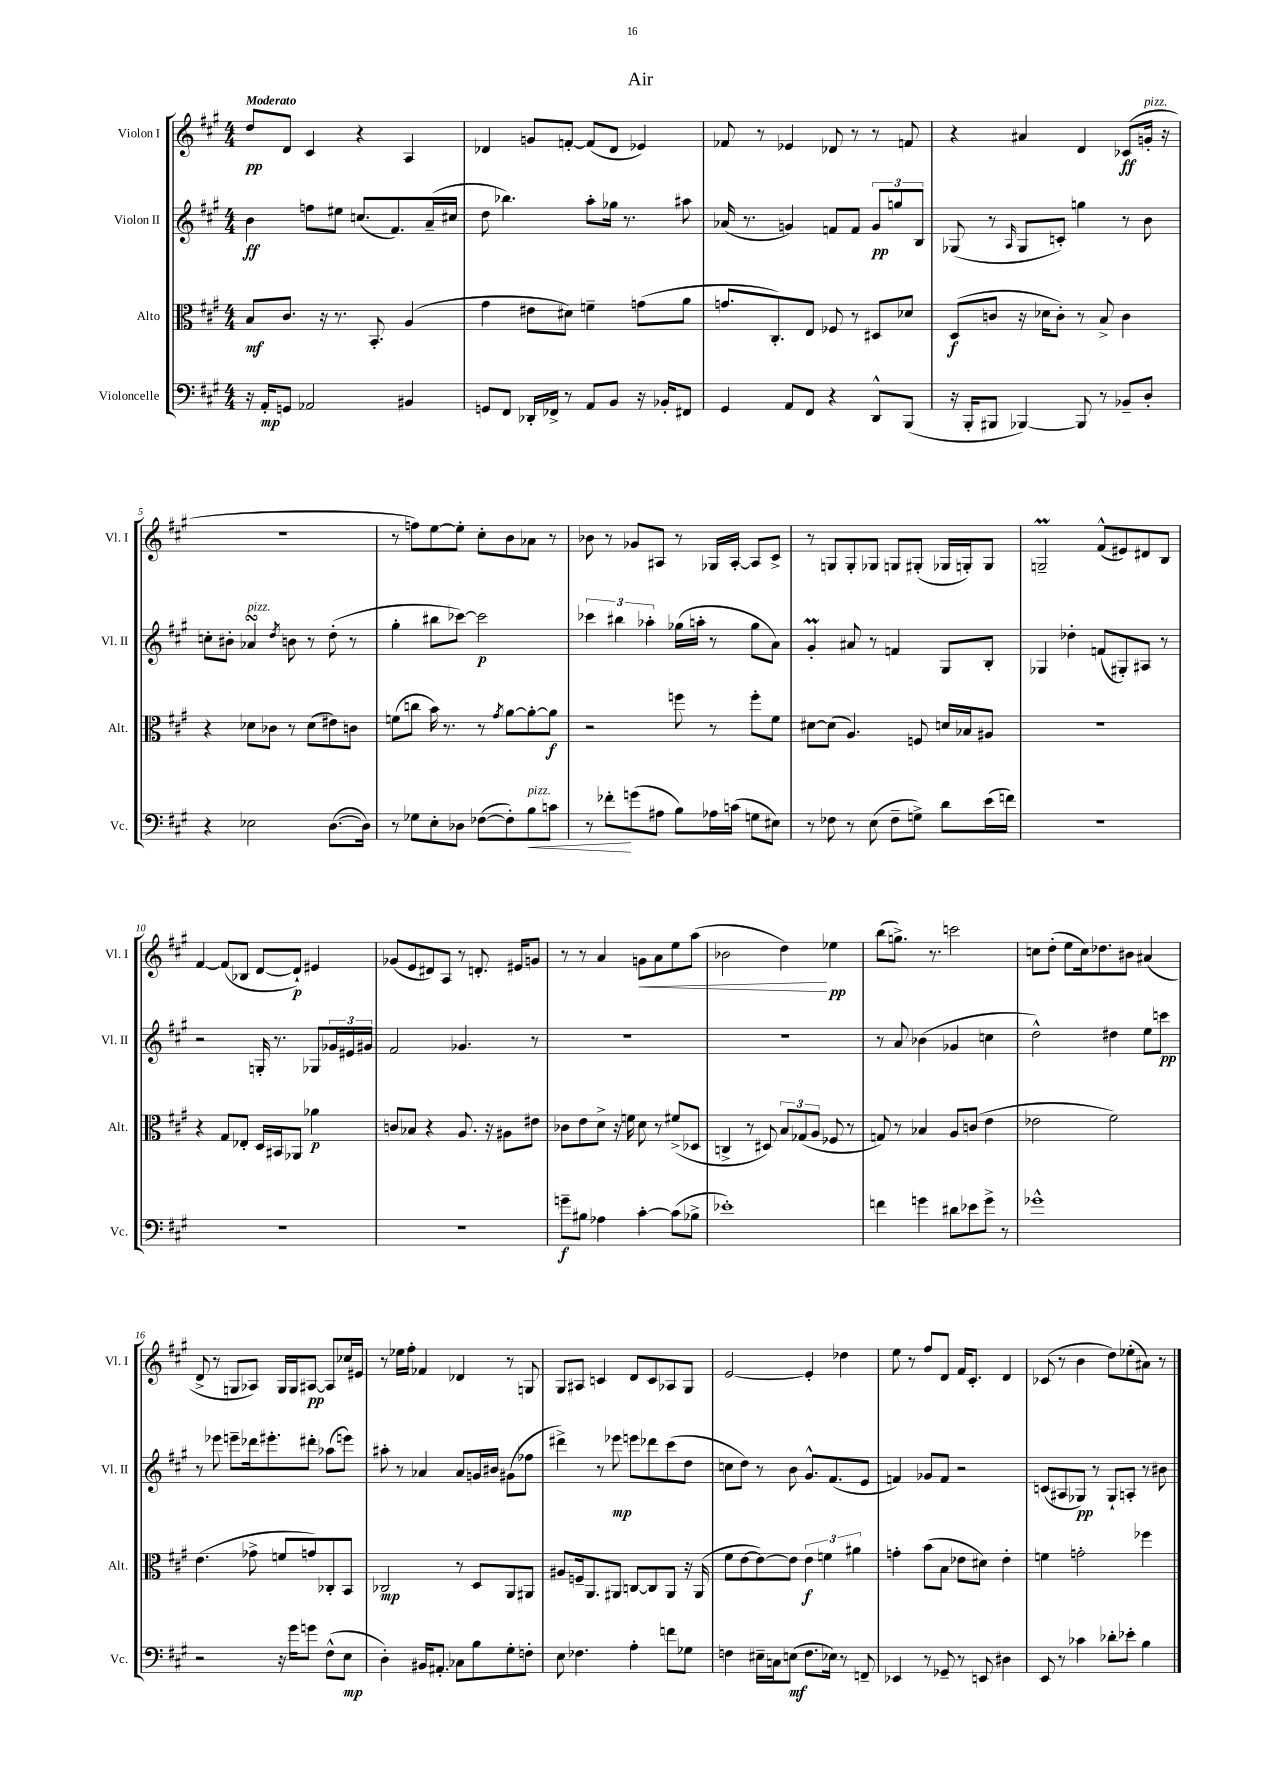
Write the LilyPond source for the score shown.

\header { title = "Air" }
<<
\new StaffGroup <<
\new Staff = "s0" \with { instrumentName = "Violon I" shortInstrumentName = "Vl. I" } {
    \clef treble \key a \major \numericTimeSignature \time 4/4 \tempo "Moderato"
    d''8\pp d'8 cis'4 r4 a4 |
    des'4 g'8 f'8~-. f'8( des'8 ees'4) |
    fes'8 r8 ees'4 des'8 r8 r8 f'8 |
    r4 ais'4 d'4 ces'8\ff( g'16-.^\markup { \italic "pizz." } r16 |
    R1 |
    r8 f''8) e''8~ e''8-. cis''8-. b'8 aes'8 r8 |
    bes'8 r8 ges'8 ais8 r8 ges16 ais16~-. ais8 cis'8-> |
    r8 g8 g8-. ges8 g8 gis8-.( ges16 g16-.) g8 |
    g2--\prall fis'8-^( eis'8) dis'8 b8 |
    fis'4~ fis'8( bes8 d'8~ d'8-!\p) eis'4 |
    ges'8( e'8 dis'8) a8 r8 d'8.-. eis'16 g'8 |
    r8 r8 a'4 g'8\< a'8 e''8 a''8( |
    bes'2 d''4\!) ees''4\pp |
    b''8( g''8.->) r8. c'''2 |
    c''8 d''8-.( e''8 c''16) des''8. bis'8 ais'4( |
    d'8-> r8 g8 aes8) g16 g16 ais8~\pp ais8 ces''16 eis'16 |
    r8 ees''16 fis''16-. fes'4 des'4 r8 g8 |
    gis8 ais8 c'4 d'8 c'8 aes8 gis8 |
    e'2~ e'4-. des''4 |
    e''8 r8 fis''8 d'8 fis'16 cis'8.-. d'4 |
    ces'8( r8 b'4 d''8) ees''8-.( ais'8) r8 \bar "|." |
}
\new Staff = "s1" \with { instrumentName = "Violon II" shortInstrumentName = "Vl. II" } {
    \clef treble \key a \major \numericTimeSignature \time 4/4
    b'4\ff f''8 eis''8 c''8.( fis'8.) a'16--( cis''16 |
    d''8 bes''4.) a''8-. ges''16 r8. ais''8 |
    aes'16( r8. g'4) f'8 f'8 \tuplet 3/2 { g'8\pp g''8 b8 } |
    ges8( r8 \grace { a16 } ges8 c'8-.) g''4 r8 b'8 |
    c''8-. bis'8-. aes'4\turn^\markup { \italic "pizz." } \acciaccatura { d''8 } b'8 r8 d''8-.( r8 |
    gis''4-. bis''8 ces'''8~) ces'''2\p |
    \tuplet 3/2 { ces'''4 bis''4 aes''4-. } ges''16( a''16-. r8 ges''8 a'8) |
    gis'4-.\prall ais'8 r8 f'4 gis8 b8-. |
    ges4 des''4-. f'8( gis8-.) ais8 r8 |
    r2 g16-. r8. ges8 \tuplet 3/2 { ges'16 eis'16 gis'16 } |
    fis'2 ges'4. r8 |
    R1 |
    R1 |
    r8 a'8 bes'4( ges'4 c''4 |
    d''2-^) dis''4 e''8 c'''8\pp |
    r8 ees'''8 e'''8-- des'''16 eis'''8.-. dis'''8-. aes''8( e'''8) |
    ais''8-. r8 aes'4 aes'8 g'16 bis'16 gis'8( fes''8 |
    dis'''4->) r8 ees'''8\mp e'''8 des'''8 cis'''8( d''8 |
    c''8 d''8) r8 b'8 gis'8.-^ fis'8.( e'8 |
    f'4) ges'8 f'8 r2 |
    c'8( ais8 ges8\pp) r8 ges8-! a8-. r8 bis'8 \bar "|." |
}
\new Staff = "s2" \with { instrumentName = "Alto" shortInstrumentName = "Alt." } {
    \clef alto \key a \major \numericTimeSignature \time 4/4
    b8\mf cis'8. r16 r8. b,8.-. a4( |
    gis'4 eis'8 dis'8) f'4-- g'8( a'8 |
    g'8. cis8.-.) e8 fes8 r8 dis8 des'8 |
    d8\f( c'8 r16 des'16 c'8-.) r8 b8-> c'4 |
    r4 des'8 ces'8 r8 des'8( eis'8) c'8 |
    f'8( c''8 b'16) r8. r8 \acciaccatura { gis'8 } a'8~ a'8~-. a'8\f |
    r2 f''8 r8 f''8-. fis'8 |
    dis'8~ dis'8( a4.) f8 d'16 bes16 ais8 |
    R1 |
    r4 gis8 ees8-. d16 bis,16 aes,8 aes'4\p |
    c'8 bes8 r4 a8. r16 ais8 eis'8 |
    ces'8 e'8 d'8-> r16 f'16 d'8 r8 fis'8->( des8 |
    c4-> r8 dis8) \tuplet 3/2 { b8 ges8( a8 } fes8 r8 |
    g8) r8 bes4 a8 c'8( e'4 |
    ees'2 fis'2) |
    e'4.( ges'8-> f'8 g'8) ces8-. b,8 |
    ces2\mp r8 d8 a,8 ais,8 |
    ais8 f16-- a,8. ais,8 c8~ c8 ais,8 r16 ais,16( |
    fis'8 e'8~ e'8~) e'8 \tuplet 3/2 { e'4\f f'4 ais'4 } |
    g'4-. b'8( b8 ees'8 dis'8) ees'4-. |
    f'4 g'2-. fes''4 \bar "|." |
}
\new Staff = "s3" \with { instrumentName = "Violoncelle" shortInstrumentName = "Vc." } {
    \clef bass \key a \major \numericTimeSignature \time 4/4
    r16 a,16-.\mp g,8 aes,2 bis,4 |
    g,8 fis,8 des,16-. fes,16-> r8 a,8 b,8 r16 bes,16-. fis,8 |
    gis,4 a,8 fis,8 r4 d,8-^ b,,8( |
    r16 b,,16-. bis,,8 bes,,4~) bes,,8 r8 bes,8-- d8-. |
    r4 ees2 d8.~( d16) |
    r8 ges8 e8-. des8 fes8~( fes8-.) b8\<^\markup { \italic "pizz." } c'8 |
    r8 fes'8-.\! g'8( ais8 b8) aes16 c'16( g8 eis8) |
    r8 fes8 r8 e8( fes8-- g8->) d'8 e'16( f'16) |
    R1 |
    R1 |
    R1 |
    g'8--\f bis8 aes4 cis'4~-. cis'8( bes8-> |
    ees'1-.) |
    f'4 g'4 dis'8 ees'8 g'8-> r8 |
    ges'1-^ |
    r2 r16 gis'16 g'8 fis8-^( e8\mp |
    d4-.) bis,16 ais,8.-. ces8 b8 gis8-. f8-. |
    e8 fes4. a4-. f'8 ges8 |
    f4 eis16-- c16 e8\mf( f8. ees16) r8 f,8-- |
    ees,4 r8 ges,8-- r8 e,8 dis4 |
    e,8 r8 ces'4 des'8-. ees'8-. b4 \bar "|." |
}
>>
>>
